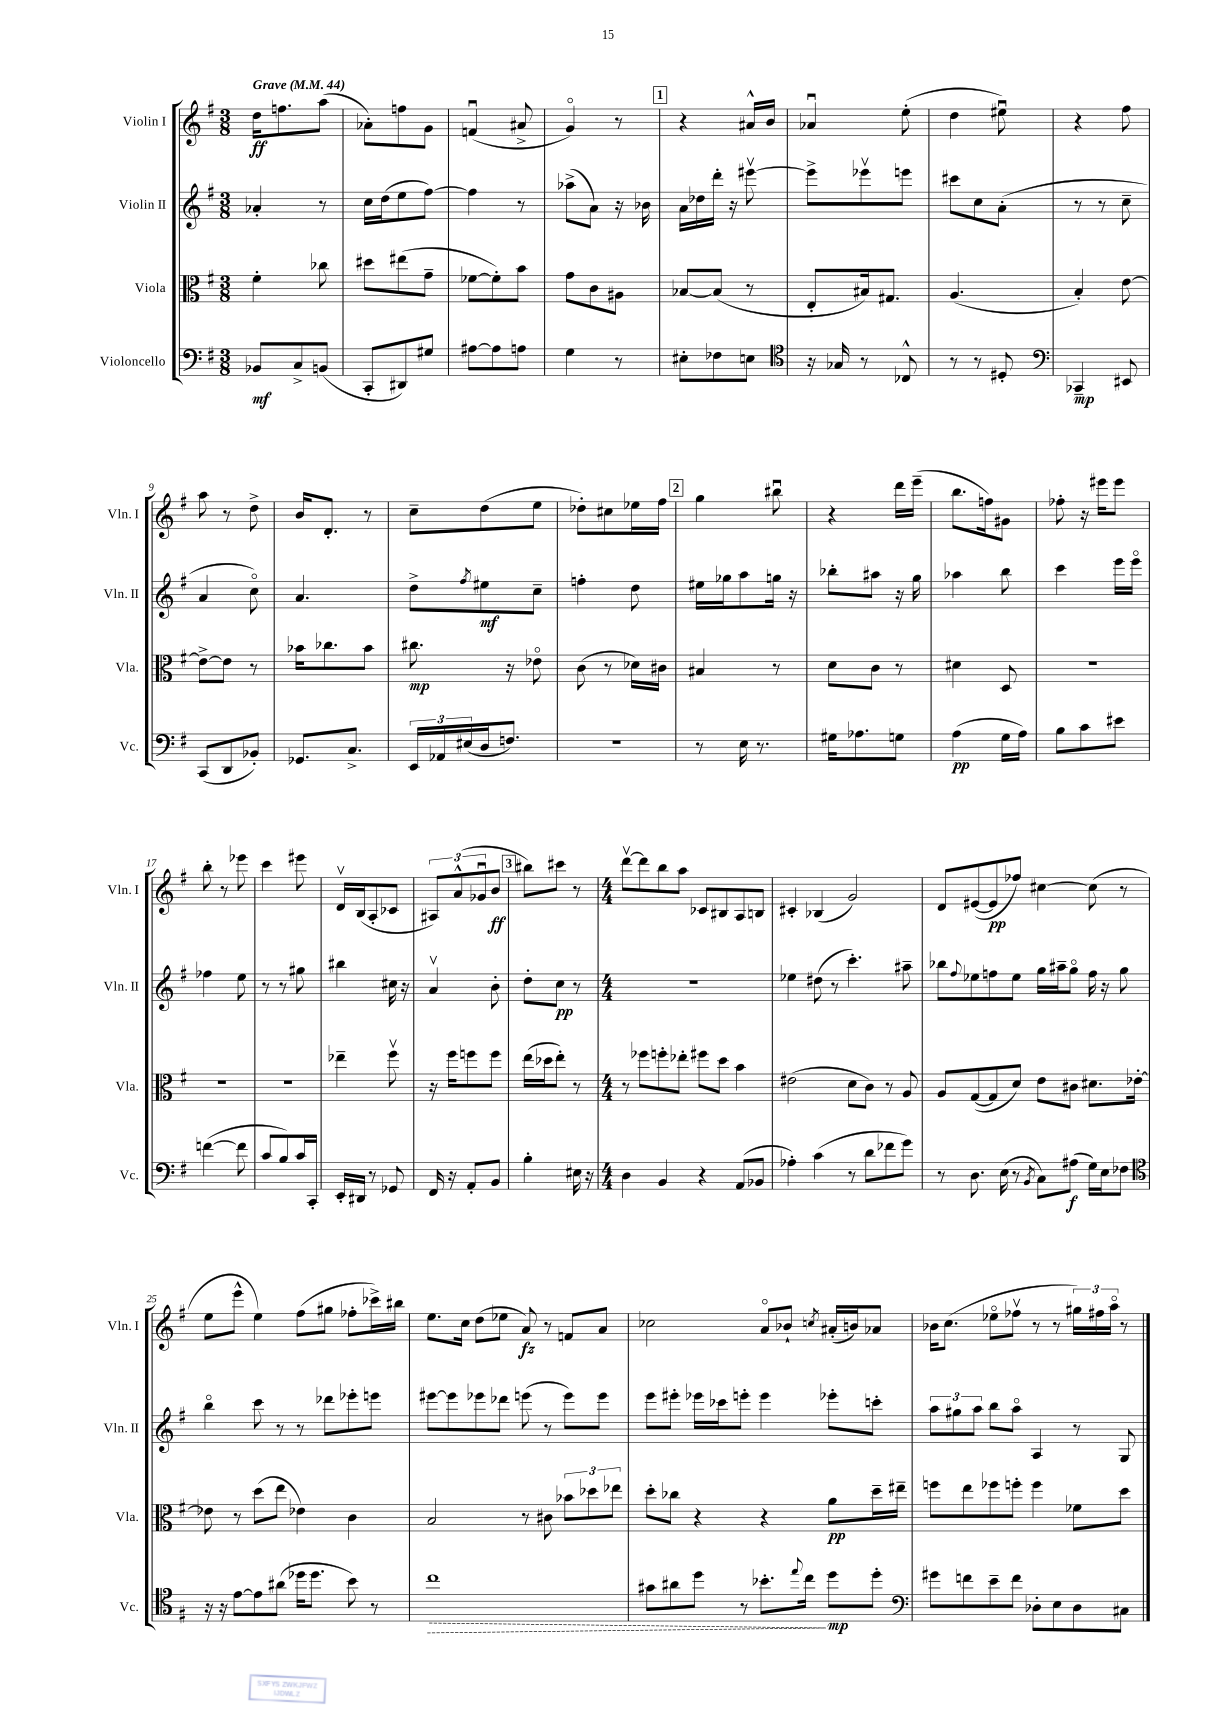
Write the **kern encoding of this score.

**kern	**dynam	**kern	**dynam	**kern	**dynam	**kern	**dynam
*part4	*part4	*part3	*part3	*part2	*part2	*part1	*part1
*staff4	*staff4	*staff3	*staff3	*staff2	*staff2	*staff1	*staff1
*I"Violoncello	*	*I"Viola	*	*I"Violin II	*	*I"Violin I	*
*I'Vc.	*	*I'Vla.	*	*I'Vln. II	*	*I'Vln. I	*
*clefF4	*	*clefC3	*	*clefG2	*	*clefG2	*
*k[f#]	*	*k[f#]	*	*k[f#]	*	*k[f#]	*
*M3/8	*	*M3/8	*	*M3/8	*	*M3/8	*
*MM44	*	*MM44	*	*MM44	*	*MM44	*
=1	=1	=1	=1	=1	=1	=1	=1
!	!	!	!	!	!	!LO:TX:a:B:t=Grave	!
8BB-X/L	mf	4f#'\	.	4a-X'/	.	16dd\KL	ff
.	.	.	.	.	.	8.ffn\	.
8C^/	.	.	.	.	.	.	.
(8BBn/J	.	8cc-X\	.	8r	.	(8aa\J	.
=2	=2	=2	=2	=2	=2	=2	=2
8CC'/L	.	8dd#X\L	.	16cc\LL	.	8a-X'\L)	.
.	.	.	.	(16dd\J	.	.	.
8DD#X/)	.	(8ee#X\	.	8ee\	.	8ffn\	.
8G#X/J	.	8g~\J	.	[8ff#\J)	.	8g\J	.
=3	=3	=3	=3	=3	=3	=3	=3
[8A#X\L	.	[8f-X\L	.	4ff#\]	.	(4fnu/	.
8A#\]	.	8f-'\])	.	.	.	.	.
8An\J	.	8b\J	.	8r	.	8a#X^/	.
=4	=4	=4	=4	=4	=4	=4	=4
4G\	.	8g\L	.	(8aa-X^\L	.	4g/)	.
.	.	8c\	.	8a\J)	.	.	.
8r	.	8A#X\J	.	16r	.	8r	.
.	.	.	.	16b-X\	.	.	.
!!LO:REH:place=s1:t=1
=5	=5	=5	=5	=5	=5	=5	=5
8E#X'\L	.	[8B-X/L	.	16a\LL	.	4r	.
.	.	.	.	16dd-X\	.	.	.
8F-X\	.	(8B-/J]	.	16ddd'\JJ	.	.	.
.	.	.	.	16r	.	.	.
8En\J	.	8r	.	[8eee#Xv\	.	16a#X^^/LL	.
.	.	.	.	.	.	16b/JJ	.
=6	=6	=6	=6	=6	=6	=6	=6
*clefC4	*	*	*	*	*	*	*
16r	.	8E'/L	.	8eee#^\L]	.	4a-Xu/	.
16G-X/	.	.	.	.	.	.	.
8r	.	16B#X/k)	.	8eee-Xv\	.	.	.
.	.	8.G#X/J	.	.	.	.	.
8C-X^^/	.	.	.	8eeen\J	.	(8ee'\	.
=7	=7	=7	=7	=7	=7	=7	=7
8r	.	(4.A/	.	8ccc#X\L	.	4dd\	.
8r	.	.	.	8cc\	.	.	.
8D#X'/	.	.	.	(8a'\J	.	8ee#Xu\)	.
=8	=8	=8	=8	=8	=8	=8	=8
*clefF4	*	*	*	*	*	*	*
4CC-X~/	mp	4B'/)	.	8r	.	4r	.
.	.	.	.	8r	.	.	.
8EE#X/	.	[8e\	.	8cc~\	.	8ff#\	.
!!LO:LB:g=z
=9	=9	=9	=9	=9	=9	=9	=9
(8CC/L	.	8e^\L_	.	4a/	.	8aa\	.
8DD/	.	8e\J]	.	.	.	8r	.
8BB-X'/J)	.	8r	.	8cc\)	.	8dd^\	.
=10	=10	=10	=10	=10	=10	=10	=10
8.GG-X/L	.	16b-X\KL	.	4.a/	.	16b/KL	.
.	.	8.cc-X\	.	.	.	8.d'/J	.
8.C^/J	.	.	.	.	.	.	.
.	.	8b-\J	.	.	.	8r	.
=11	=11	=11	=11	=11	=11	=11	=11
24EE/LL	.	8.cc#X\	mp	8dd^\L	.	8cc~\L	.
24AA-X/	.	.	.	.	.	.	.
(24E#X/	.	.	.	.	.	.	.
.	.	.	.	8qff#/	.	.	.
16D/J	.	.	.	8ee#X\	mf	(8dd\	.
8.Fn/J)	.	16r	.	.	.	.	.
.	.	8e-X\	.	8cc~\J	.	8ee\J	.
=12	=12	=12	=12	=12	=12	=12	=12
4.r	.	(8c\	.	4ffn'\	.	8dd-X'\L)	.
.	.	8r	.	.	.	8cc#X\	.
.	.	16d-X\LL)	.	8dd\	.	16ee-X\L	.
.	.	16c#X\JJ	.	.	.	16ff#\JJ	.
!!LO:REH:place=s1:t=2
=13	=13	=13	=13	=13	=13	=13	=13
8r	.	4B#X/	.	16ee#X\LL	.	4gg\	.
.	.	.	.	16gg-X\J	.	.	.
16E\	.	.	.	8aa\	.	.	.
8.r	.	.	.	.	.	.	.
.	.	8r	.	16ggn\Jk	.	8bb#Xu\	.
.	.	.	.	16r	.	.	.
=14	=14	=14	=14	=14	=14	=14	=14
16G#X\KL	.	8d\L	.	8bb-X'\L	.	4r	.
8.A-X\	.	.	.	.	.	.	.
.	.	8c\J	.	8aa#X\J	.	.	.
8Gn\J	.	8r	.	16r	.	16ddd\LL	.
.	.	.	.	16gg\	.	(16eee~\JJ	.
=15	=15	=15	=15	=15	=15	=15	=15
(4A\	pp	4d#X\	.	4aa-X\	.	8.bb\L	.
.	.	.	.	.	.	16ffn\k)	.
16G\LL	.	8D/	.	8bb\	.	8g#X\J	.
16A\JJ)	.	.	.	.	.	.	.
=16	=16	=16	=16	=16	=16	=16	=16
8B\L	.	4.r	.	4ccc\	.	8ff-X'\	.
8c\	.	.	.	.	.	16r	.
.	.	.	.	.	.	16eee#X\KL	.
8e#X\J	.	.	.	16eee\LL	.	8eee#\J	.
.	.	.	.	16eee\JJ	.	.	.
!!LO:LB:g=z
=17	=17	=17	=17	=17	=17	=17	=17
([4fn\	.	4.r	.	4ff-X\	.	8bb'\	.
.	.	.	.	.	.	8r	.
8f\]	.	.	.	8ee\	.	8eee-X\	.
=18	=18	=18	=18	=18	=18	=18	=18
8c/L	.	4.r	.	8r	.	4ccc\	.
8B/)	.	.	.	8r	.	.	.
16c/L	.	.	.	8gg#X\	.	8eee#X\	.
16CC'/JJ	.	.	.	.	.	.	.
=19	=19	=19	=19	=19	=19	=19	=19
16EE'/LL	.	4ee-X~\	.	4bb#X\	.	16dv/LL	.
16DD#X/JJ	.	.	.	.	.	(16B/J	.
8r	.	.	.	.	.	8A'/	.
8GG-X/	.	8ff#v\	.	16cc#X\	.	8c-X/J	.
.	.	.	.	16r	.	.	.
=20	=20	=20	=20	=20	=20	=20	=20
16FF#/	.	16r	.	4av/	.	12A#X/L)	.
16r	.	16ff#\KL	.	.	.	.	.
.	.	.	.	.	.	(12a^^/	.
8AA'/L	.	8ffn\	.	.	.	.	.
.	.	.	.	.	.	12g-Xu/	.
8BB/J	.	8ff\J	.	8b'\	.	8b/J	ff
!!LO:REH:place=s1:t=3
=21	=21	=21	=21	=21	=21	=21	=21
4B'\	.	(16ee\LL	.	8dd'\L	.	8bb#X\L)	.
.	.	16dd-X\J	.	.	.	.	.
.	.	8ee'\J)	.	8cc\J	pp	8ccc#X\J	.
16E#X\	.	8r	.	8r	.	8r	.
16r	.	.	.	.	.	.	.
=22	=22	=22	=22	=22	=22	=22	=22
*M4/4	*	*M4/4	*	*M4/4	*	*M4/4	*
4D\	.	8r	.	1r	.	[8dddv\L	.
.	.	8ff-X\L	.	.	.	8ddd\]	.
4BB/	.	8ffn'\	.	.	.	8bb\	.
.	.	8ee-X'\J	.	.	.	8aa\J	.
4r	.	8ff#X\L	.	.	.	8c-X/L	.
.	.	8dd\J	.	.	.	8B#X/	.
(8AA/L	.	4b\	.	.	.	8A/	.
8BB-X/J	.	.	.	.	.	8Bn/J	.
=23	=23	=23	=23	=23	=23	=23	=23
4A-X'\)	.	(2e#X\	.	4ee-X\	.	4c#X'/	.
(4c\	.	.	.	(8dd#X\	.	(4B-X/	.
.	.	.	.	8r	.	.	.
8r	.	8d\L	.	4.ccc'\)	.	2g/)	.
8d\L	.	8c\J)	.	.	.	.	.
8f-X\	.	8r	.	.	.	.	.
8g\J)	.	8A/	.	8aa#X~\	.	.	.
=24	=24	=24	=24	=24	=24	=24	=24
8r	.	8A/L	.	8bb-X\L	.	8d/L	.
.	.	.	.	8qqff#/	.	.	.
8.D\	.	([8G/	.	8ee-X\	.	([8e#X/	.
.	.	8G/]	.	8ffn\	.	8e#/]	pp
(16E\	.	.	.	.	.	.	.
8r	.	8d/J)	.	8ee-\J	.	8ff-X/J)	.
8qBB/	.	.	.	.	.	.	.
8C\L)	.	8e\L	.	16gg\LL	.	[4cc#X\	.
.	.	.	.	16aa#X~\J	.	.	.
(8A#X\J	f	8c#X\J	.	8gg\J	.	.	.
16G\LL)	.	8.d#X\L	.	16ff\	.	(8cc#\]	.
16E\J	.	.	.	16r	.	.	.
8F-X\J	.	.	.	8gg\	.	8r	.
.	.	[16e-X'\Jk	.	.	.	.	.
!!LO:LB:g=z
=25	=25	=25	=25	=25	=25	=25	=25
*clefC4	*	*	*	*	*	*	*
16r	.	8e-X\]	.	4bb\	.	8ee\L	.
16r	.	.	.	.	.	.	.
[8e\L	.	8r	.	.	.	8eee^^\J	.
8e\]	.	(8dd\L	.	8ccc\	.	4ee\)	.
(8a#X\J	.	8ee\J	.	8r	.	.	.
16dd-X\KL	.	4e-X\)	.	8r	.	(8ff#\L	.
8.dd-\J	.	.	.	.	.	.	.
.	.	.	.	8ddd-X\L	.	8gg#X\J	.
8b\)	.	4c\	.	8eee-X'\	.	8ff-X'\L	.
8r	.	.	.	8eeen\J	.	16ccc-X^\L)	.
.	.	.	.	.	.	16bb#X\JJ	.
=26	=26	=26	=26	=26	=26	=26	=26
!	!LO:HP:b	!	!	!	!	!	!
1cc	>	2B/	.	[8eee#X\L	.	8.ee\L	.
.	.	.	.	8eee#\]	.	.	.
.	.	.	.	.	.	16cc\Jk	.
.	.	.	.	8eee-X\	.	(8dd\L	.
.	.	.	.	8ddd-X\J	.	8ee-X\J	.
.	.	8r	.	(8eeen\	.	8a/)	fz
.	.	8c#X\	.	8r	.	8r	.
.	.	12b-X\L	.	8eee\L)	.	8fn/L	.
.	.	12dd-X\	.	.	.	.	.
.	.	.	.	8eee\J	.	8a/J	.
.	.	12ee-X\J	.	.	.	.	.
=27	=27	=27	=27	=27	=27	=27	=27
8g#X\L	.	8dd'\L	.	8eee\L	.	2cc-X\	.
8a#X\	.	8cc-X\J	.	8eee#X'\J	.	.	.
8dd\J	.	4r	.	16eee-X\LL	.	.	.
.	.	.	.	16ccc-X\J	.	.	.
8r	.	.	.	8eeen'\J	.	.	.
8.b-X'\L	.	4r	.	4eee\	.	8a/L	.
.	.	.	.	.	.	8b-X`/J	.
8qqee/	.	.	.	.	.	.	.
16cc\Jk	.	.	.	.	.	.	.
.	.	.	.	.	.	8qccn/	.
8dd\L	] mp	8a\L	pp	8eee-X'\L	.	(16a#X'/LL	.
.	.	.	.	.	.	16bn/J)	.
8dd'\J	.	16dd~\L	.	8cccn'\J	.	8a-X/J	.
.	.	16ee#X~\JJ	.	.	.	.	.
=28	=28	=28	=28	=28	=28	=28	=28
*clefF4	*	*	*	*	*	*	*
8g#X\L	.	8ffn\L	.	12aa\L	.	16b-X\KL	.
.	.	.	.	.	.	(8.cc\J	.
.	.	.	.	12gg#X\	.	.	.
8fn\	.	8ee\	.	.	.	.	.
.	.	.	.	12aa\J	.	.	.
8e~\	.	8ff-X\	.	8bb\L	.	8ee-X\L	.
8f\J	.	8ffn'\J	.	8aa\J	.	8ff-Xv\J	.
8D-X'\L	.	4ff\	.	4A/	.	8r	.
8E\	.	.	.	.	.	8r	.
8D-\	.	8f-X\L	.	8r	.	24gg#X\LL)	.
.	.	.	.	.	.	24ff#X\	.
.	.	.	.	.	.	24aa\JJ	.
8C#X\J	.	8dd\J	.	8G/	.	8r	.
==	==	==	==	==	==	==	==
*-	*-	*-	*-	*-	*-	*-	*-
